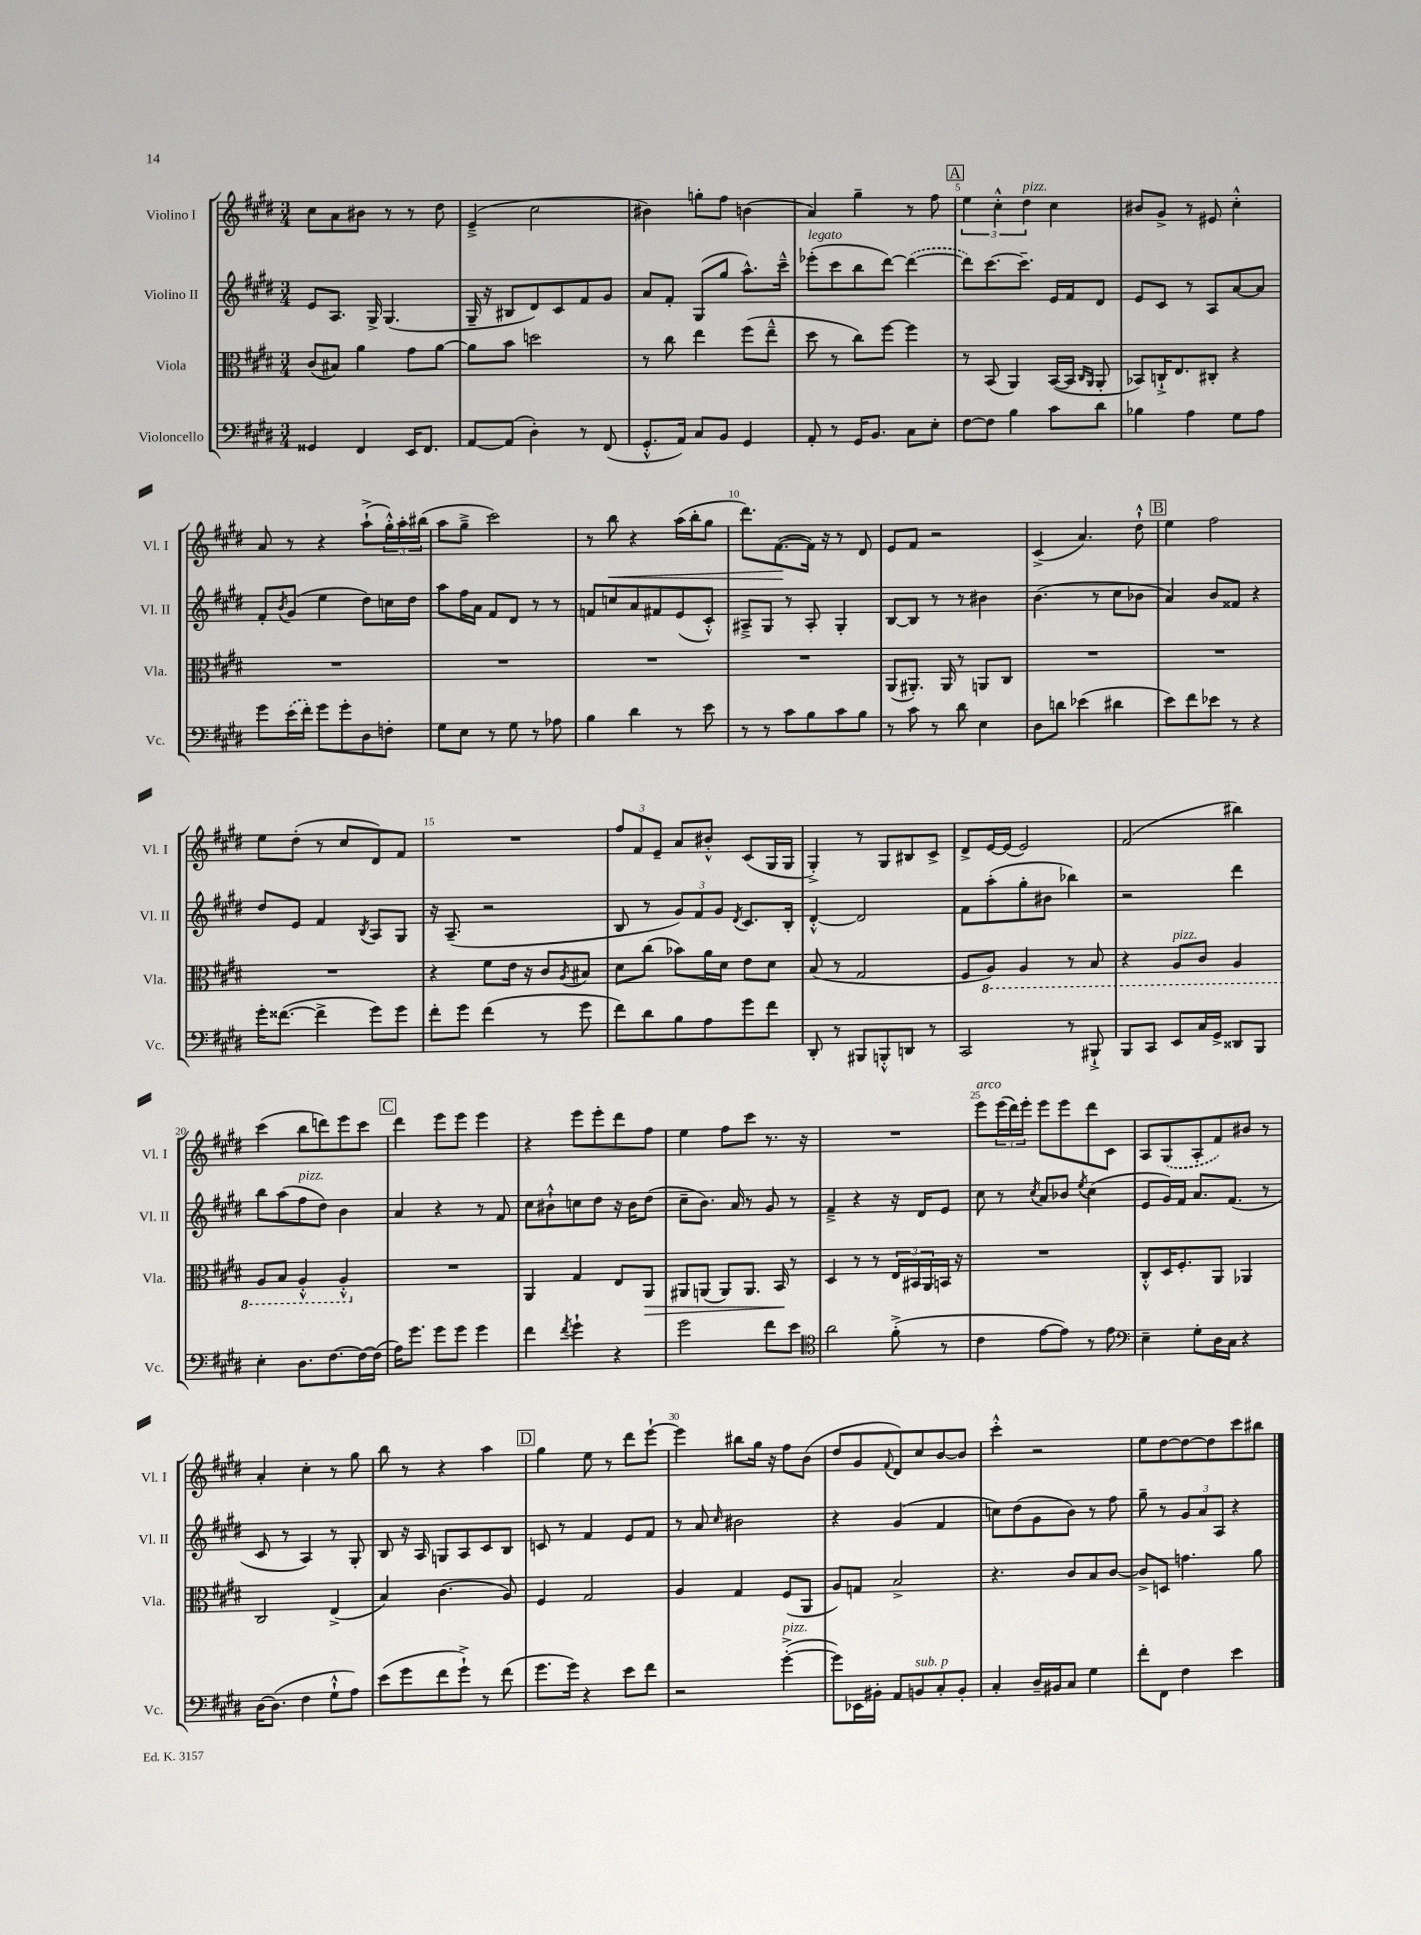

**kern	**kern	**kern	**kern
*staff4	*staff3	*staff2	*staff1
*clefF4	*clefC3	*clefG2	*clefG2
*k[f#c#g#d#]	*k[f#c#g#d#]	*k[f#c#g#d#]	*k[f#c#g#d#]
*M3/4	*M3/4	*M3/4	*M3/4
4GG##	(8c#	8e	8cc#
.	8B#)	8.A	8a
4FF#	4a	.	8b#
.	.	16G#^	.
.	.	(4.G#	8r
16EE	8g#	.	8r
8.FF#	.	.	.
.	[8a	.	8dd#
=	=	=	=
[8AA	8a]	16G#~	(4e~^
.	.	16r	.
(8AA]	8b	8B#	.
4D#')	2dd	8d#)	2cc#
.	.	8c#	.
8r	.	8f#	.
(8FF#	.	8g#	.
=	=	=	=
8.GG#'^^	8r	8a	4b#)
.	8cc#	8f#'	.
16AA)	.	.	.
8C#	4ee	(8G#	8gg'
8BB	.	8gg#	8ff#
4GG#	(8ff#	8.aa^^)	(4b
.	8ee~^^	.	.
.	.	16ccc#~^^	.
=	=	=	=
8AA'	8dd#	(8eee-'	4a)
8r	8r	8ccc#	.
16GG#	8cc#)	8bb	4gg#~
8.BB	.	.	.
.	[8ff#	[8ddd#)	.
8C#	4ff#]	(4ddd#_	8r
8E'	.	.	8ff#
=	=	=	=
[8F#	8r	8ddd#])	6ee
8F#]	(8BB	[8.ccc#	.
.	.	.	6cc#'^^
4B	4AA)	.	.
.	.	8.ccc#~]	.
.	.	.	6dd#
8c#	([16BB	16e	4cc#
.	16BB]	16f#	.
.	16qqC#	.	.
.	16qqAA	.	.
8d#	8AA'	8d#	.
=	=	=	=
4B-	8BB-)	8e	8b#
.	16C`^	8c#	8g#^
.	8.E	.	.
4A	.	8r	8r
.	8C#'	8A	8e#
8G#	4r	[8a	4cc#'^^
8A	.	8a]	.
=	=	=	=
8g#	2.r	8f#'	8a
.	.	8qb	.
(16e	.	(8g#	8r
16f#')	.	.	.
8g#	.	4ee	4r
8g#'	.	.	.
8D#	.	8dd#)	(8aa`^
8F'	.	16cc	24gg#'^^)
.	.	.	24aa'
.	.	16dd#	.
.	.	.	(24bb#
=	=	=	=
8G#	2.r	8aa	8aa
8E	.	16ff#	8gg#~^
.	.	16a	.
8r	.	8f#	2ccc#)
8G#	.	8d#	.
8r	.	8r	.
8A-	.	8r	.
=	=	=	=
4B	2.r	8f	8r
.	.	8cc	8bb
4d#	.	8a	4r
.	.	8f#	.
8r	.	(8e	(16aa
.	.	.	16bb'
8e	.	8c#'^^)	8gg#
=	=	=	=
8r	2.r	8A#~^	8.ddd#)
8r	.	8G#	.
.	.	.	([8.f#
8c#	.	8r	.
8B	.	8A#'	16f#])
.	.	.	16r
8c#	.	4G#'	8r
8B	.	.	8d#
=	=	=	=
8r	(8AA	[8B	8e
8c#	8.AA#')	8B]	8f#
8r	.	8r	2r
.	16AA#	.	.
8d#	8r	8r	.
4E	8AA	4b#	.
.	8C#	.	.
=	=	=	=
8D#	2.r	(4.b	(4c#^
8d	.	.	.
(4e-	.	.	4.a)
.	.	8r	.
4d#	.	8cc#	.
.	.	8b-	8dd#`^^
=	=	=	=
8e)	2.r	4a)	4ee
8f#	.	.	.
8e-	.	8b	2ff#
8r	.	8f##	.
4r	.	4r	.
=	=	=	=
16g#'	2.r	8dd#	8ee
([8.f##	.	.	.
.	.	8e	(8dd#'
4f##^]	.	4f#	8r
.	.	.	8cc#
.	.	8qB	.
8g#)	.	8A	8d#)
8g#	.	8G#	8f#
=	=	=	=
8f#'	4r	16r	2.r
.	.	(8.A~	.
8g#	.	.	.
(4f#	8f#	2r	.
.	16e	.	.
.	16r	.	.
8r	8c#	.	.
.	8qA	.	.
8g#	8B#	.	.
=	=	=	=
8f#)	8d#	8B	12ff#
.	.	.	12f#
8d#	(8cc#	8r	.
.	.	.	12e~
8B	8b-)	12g#)	8a
.	.	12f#	.
8A	16a	.	8b#'^^
.	.	12g#	.
.	16d#	.	.
.	.	8qd#	.
8g#	8e	8.c#	(8c#
8f#	8d#	.	16G#
.	.	16B'	16G#
=	=	=	=
8DD#'	(8B	[4d#'^^	4G#'^)
8r	8r	.	.
8BBB#	2G#	2d#]	8r
8BBB'^^	.	.	8G#
8DD	.	.	8B#
8r	.	.	8c#^
=	=	=	=
2CC#	8F#	8f#	8d#^
.	8AA)	(8aa'	[16e
.	.	.	(16e]
.	4AA	8gg#'	2e)
.	.	8b#	.
8r	8r	4bb-)	.
8BBB#`^	8BB	.	.
=	=	=	=
8BBB	4r	2r	(2f#
8CC#	.	.	.
8EE	8AA	.	.
16C#	8C#	.	.
16GG#^	.	.	.
8DD##	4AA	4ddd#	4bb#)
8BBB	.	.	.
=	=	=	=
4E'	8AA	8bb	(4ccc#
.	8BB	(8aa	.
8.D#	4AA'^^	8ff#	8bb
.	.	8dd#)	8ddd)
[8.F#	.	.	.
.	4AA'^^	4b	8eee
16F#_	.	.	8ccc#
(16F#]	.	.	.
=	=	=	=
16A)	2.r	4a	4ddd#
8.g#	.	.	.
8g#	.	4r	8eee
8g#	.	.	8eee
4g#	.	8r	4eee
.	.	8f#	.
=	=	=	=
4f#	4AA	8cc#	4r
.	.	8b#`^^	.
8qf#	.	.	.
4g#`	4G#	8cc	8eee
.	.	8dd#	8eee'
4r	8E	16r	8ddd#
.	.	16b#	.
.	8AA	(8dd#	8ff#
=	=	=	=
2g#	8AA#	8cc#~	4ee
.	(8AA	8.b)	.
.	8AA)	.	8ff#
.	.	16a	.
.	8.AA	8r	8ccc#
8f#	.	8g#	8.r
.	16BB	.	.
8e	8r	8r	.
.	.	.	16r
=	=	=	=
*clefC4	*	*	*
2a	4D#	4f#~^	2.r
.	8r	4r	.
.	8r	.	.
(8f#'^	24E	16r	.
.	24BB#	.	.
.	.	16d#	.
.	24AA	.	.
8r	16BB	8e	.
.	16r	.	.
=	=	=	=
4c#	2.r	8cc#	8eee
.	.	8r	(24eee
.	.	.	24ddd#)
.	.	.	24eee'
.	.	8qcc#	.
[8e	.	8a	8eee
8e])	.	8b-	8eee
.	.	8qee	.
8r	.	(4cc#	8ddd#
8e	.	.	8c#
=	=	=	=
*clefF4	*	*	*
4E~	8C#'^^	8e	8A
.	16D#	16g#)	(8G#
.	8.F#'	16f#	.
8G#'	.	8.a	8A'
16D#	8AA	.	8f#)
16C#	.	(8.f#	.
4r	4AA-	.	8b#
.	.	8r	8r
=	=	=	=
[16D#	2C#	8c#	4a'
(8.D#]	.	.	.
.	.	8r	.
4F#	.	4A)	4cc#'
8G#`^^	(4E^	8r	8r
8A)	.	8G#'	8gg#
=	=	=	=
(8e	4B)	8B	8bb
8g#	.	16r	8r
.	.	16A	.
8f#	(4.c#	8G	4r
8g#`^)	.	8A	.
8r	.	8c#	4aa
(8f#	8A)	8B	.
=	=	=	=
8.g#	4F#	8c	4gg#
.	.	8r	.
16g#)	.	.	.
4r	2G#	4f#	8ee
.	.	.	8r
8e	.	8e	8ddd#
8f#	.	8f#	[8eee`
=	=	=	=
2r	4A	8r	4eee]
.	.	8a	.
.	.	16qqcc#	.
.	4G#	2b#	8bb#
.	.	.	16gg#
.	.	.	16r
([4g#'^	(8F#	.	8ff#
.	8AA	.	(8b
=	=	=	=
8g#])	8A)	4r	8dd#
16EE-	8G	.	8g#
16BB#'	.	.	.
.	.	.	8qqf#
8AA	2B^	(4g#	8d#)
8BB	.	.	8cc#
8C#'	.	4f#	[8b
8BB'	.	.	8b]
=	=	=	=
4C#'	4.r	8cc)	4ccc#'^^
.	.	(8dd#	.
16D#~	.	8g#	2r
16BB#	.	.	.
8C#	8c#	8b)	.
4G#	8B	8r	.
.	[8c#	8ff#	.
=	=	=	=
8f#'	8c#^]	8gg#~	8ee
8FF#	8D	8r	[8dd#
4F#	4.g	12g#	8dd#_
.	.	12a	.
.	.	.	8dd#]
.	.	12A	.
4e	.	4r	8ccc#
.	8a	.	8bb#
==	==	==	==
*-	*-	*-	*-
